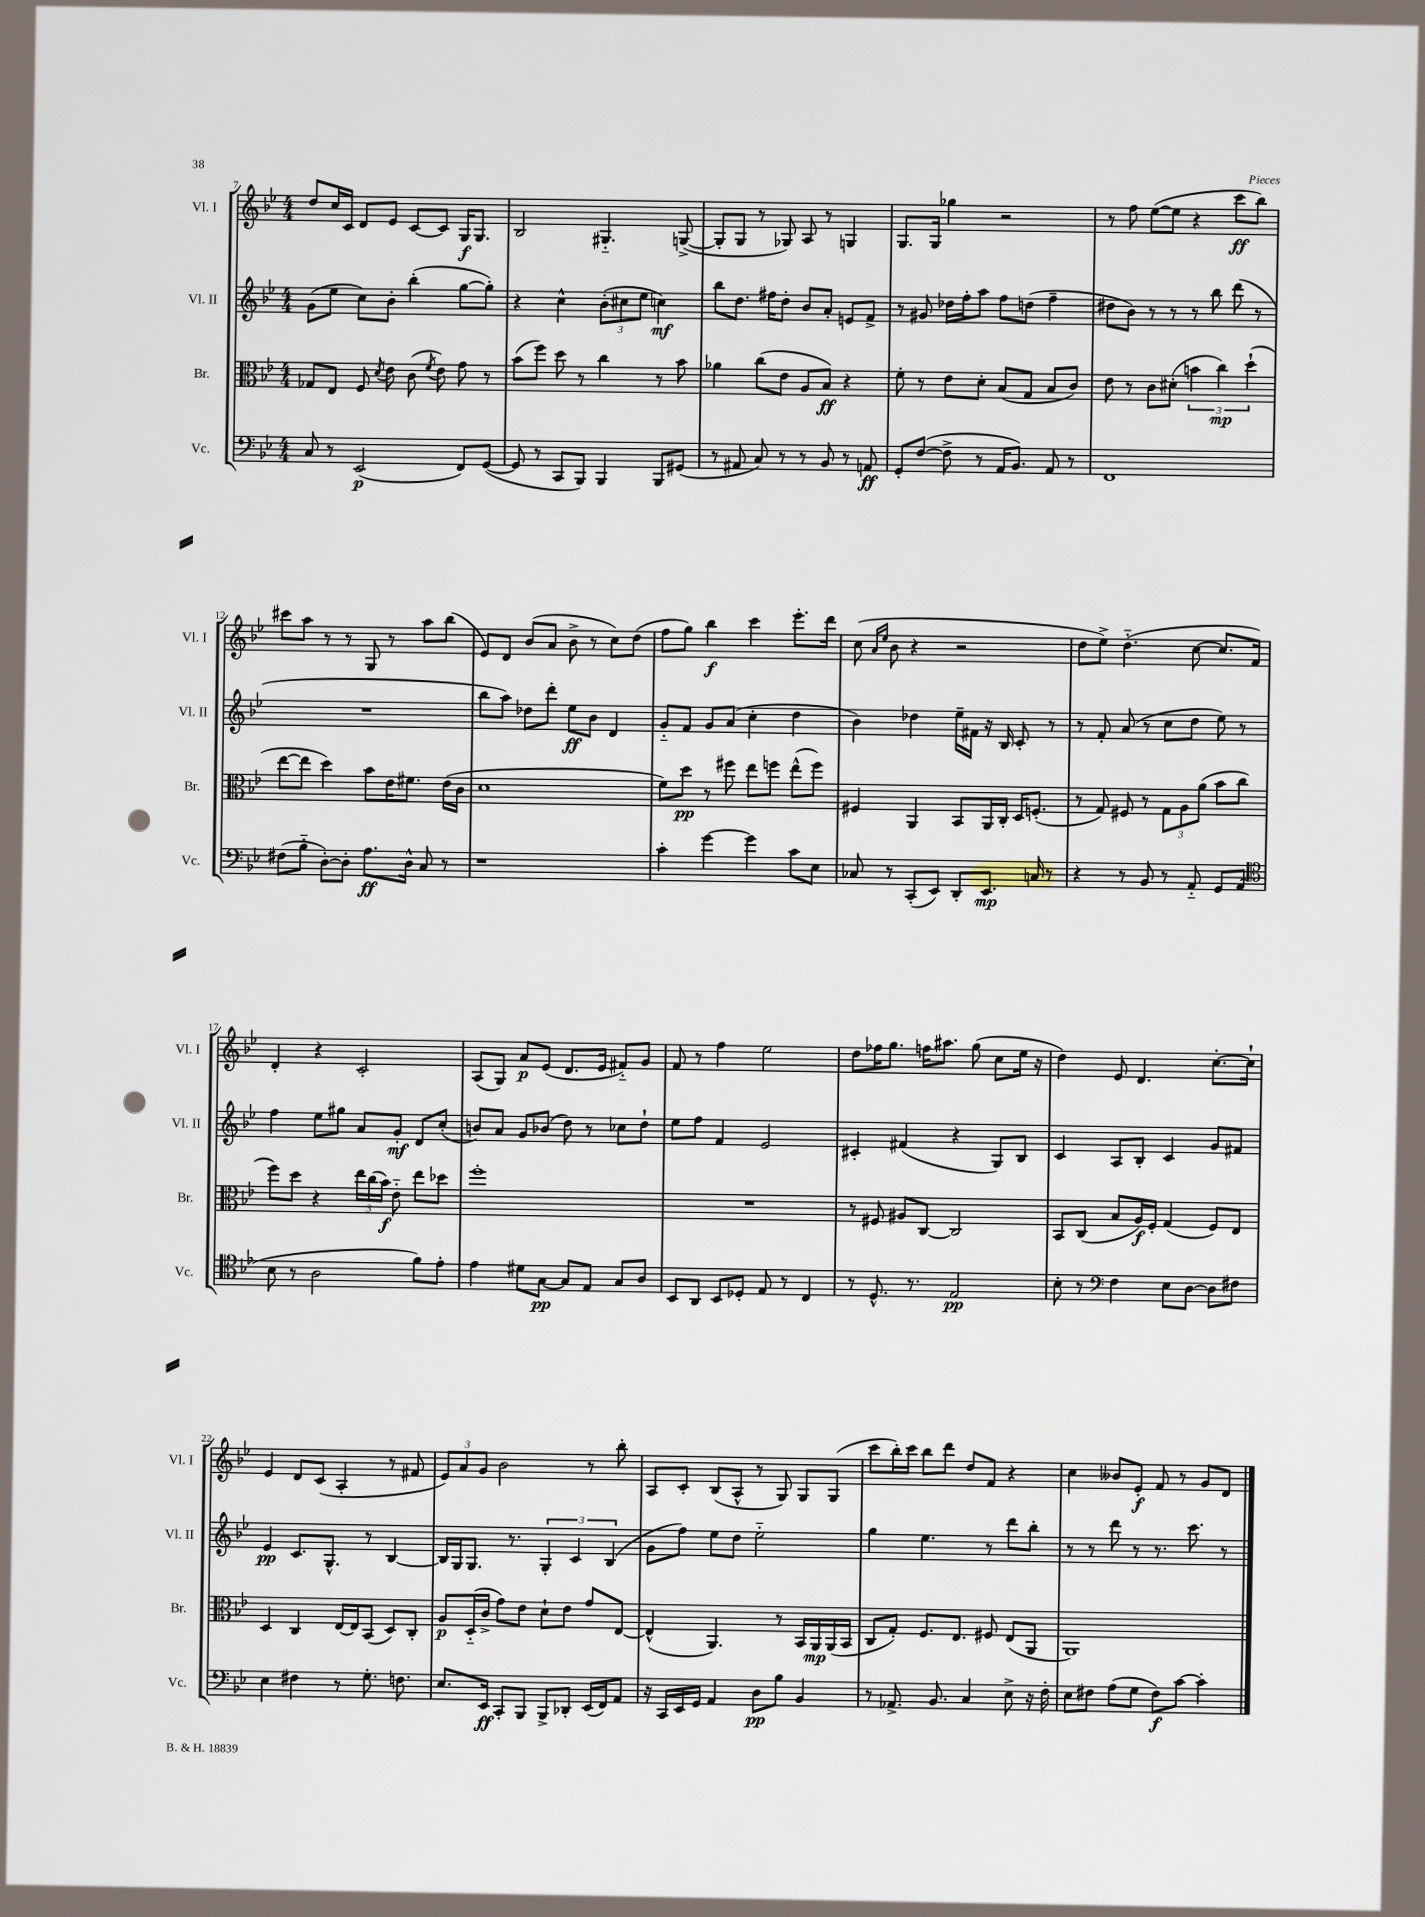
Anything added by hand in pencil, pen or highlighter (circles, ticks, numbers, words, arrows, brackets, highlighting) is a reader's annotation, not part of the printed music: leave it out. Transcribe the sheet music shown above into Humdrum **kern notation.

**kern	**kern	**kern	**kern
*staff4	*staff3	*staff2	*staff1
*clefF4	*clefC3	*clefG2	*clefG2
*k[b-e-]	*k[b-e-]	*k[b-e-]	*k[b-e-]
*M4/4	*M4/4	*M4/4	*M4/4
8C	8G-	(8g	8dd
8r	8E-	8ee-	16cc
.	.	.	16c
(2EE-	8F	8cc)	8d
.	8qd	.	.
.	8e-	8b-'	8e-
.	(8c	(4bb-'	[8c
.	8qf	.	.
.	8e-)	.	8c]
8FF)	8g	[8gg	16G
.	.	.	8.G
([8GG	8r	8gg'])	.
=	=	=	=
8GG]	(8b-	4r	2B-
8r	8ff)	.	.
8CC	8dd	4cc^^	.
8BBB-)	8r	.	.
4BBB-	4cc	(12b-'	4.G#'~
.	.	12cc#	.
.	.	12ee-	.
8BBB-	8r	4cc)	.
(8GG#	8b-	.	([8G^
=	=	=	=
8r	4a-	8bb-	8G']
8AA#	.	8.dd	8G
8C)	(8cc	.	8r
.	.	16ff#	.
8r	8e-	8dd'	8G-)
8r	8A	8b-	8A
8BB-	8B-)	8a'	8r
8r	4r	8e	4G
8AA	.	8f^	.
=	=	=	=
8GG'	8f'	8r	8.G
([8F	8r	8g#	.
.	.	.	16G
8F^]	8e-	16dd-	4gg-
.	.	16ff'	.
8r	8d'	8aa	.
16AA	(8B-	8ff	2r
8.BB-)	.	.	.
.	8G	(8dd	.
8AA	8B-	4ff~	.
8r	8c)	.	.
=	=	=	=
1FF	8e-	8dd#	8r
.	8r	8b-)	8ff
.	8c	8r	([8ee-
.	(8d#'	8r	8ee-]
.	6b	8r	4r
.	.	8bb-	.
.	6cc)	.	.
.	.	(8ddd	8ccc
.	(6dd`	.	.
.	.	8r	8bb-)
=	=	=	=
(8F#	[8ee-	1r	8ccc#
8B-'~	8ee-]	.	8aa
[8D')	4dd)	.	8r
8D']	.	.	8r
8.A	8b-	.	8G
.	16e-	.	8r
16D^^	8.f#	.	.
8C	.	.	8aa
8r	(16e-	.	(8bb-
.	16c	.	.
=	=	=	=
1r	1d	8bb-	8e-)
.	.	8aa)	8d
.	.	8dd-	(8b-
.	.	8ddd'	8a
.	.	8ee-	8b-^
.	.	8b-	8r
.	.	4d	8cc)
.	.	.	(8dd
=	=	=	=
4c'	8f)	8g'~	8ff
.	8dd	8f	8gg)
[4g	8r	8g	4bb-
.	8ff#	(8a	.
4g]	8ee-	4cc'	4ccc
.	8ff	.	.
8c	(8ee-^^	4dd	8.eee-'
8E-	8ff)	.	.
.	.	.	16ddd
=	=	=	=
8C-	4F#	4b-)	(8cc
.	.	.	16qqa
.	.	.	16qqee-
8r	.	.	8b-
(8CC'	4AA	4dd-	4r
8EE-)	.	.	.
8DD'	8BB-	16ee-~	2r
.	.	16f#	.
8.EE-	16AA	16r	.
.	16C'	16B-	.
.	16D	8c'	.
16C	(8.F'	.	.
8r	.	8r	.
=	=	=	=
4r	8r	8r	8dd
.	8G)	8f'	8ee-^)
8r	8F#	(8a	(4.dd'~
8BB-	8r	8r	.
8r	12G	8cc	.
.	12A	.	.
8AA'~	.	8dd	[8cc
.	(12a	.	.
8GG	8b-	8ee-)	8.cc]
(8AA	8cc	8r	.
.	.	.	16f)
=	=	=	=
*clefC4	*	*	*
8B-	8ff)	4ff	4d'
8r	8dd	.	.
2A	4r	8ee-	4r
.	.	8gg#	.
.	24ee-	8a	2c'
.	(24cc	.	.
.	24b-)	.	.
.	8e-'~	8g'	.
8f)	8ee-	8d	.
8e-'	8dd-	(8cc'	.
=	=	=	=
4e-	1ff'	8b)	(8A
.	.	8a	8G)
8d#	.	8g	8a
[8G	.	(8b-	(8e-
8G]	.	8dd)	8.d
8E-	.	8r	.
.	.	.	16e-
8G	.	8cc-	8f#'~)
8A	.	8dd`	8g
=	=	=	=
8BB-	1r	8ee-	8f
8AA	.	8ff	8r
8BB-	.	4f	4ff
8D-'	.	.	.
8E-	.	2e-	2ee-
8r	.	.	.
4C	.	.	.
=	=	=	=
8r	8r	4c#'	8dd
8.D^^	8F#	.	16ff-
.	.	.	8.gg
.	8A#	(4f#	.
8.r	.	.	.
.	[8C	.	16ff
.	.	.	8.aa#
2E-	2C]	4r	.
.	.	.	(8gg
.	.	8G)	8cc
.	.	8B-	16ee-
.	.	.	16r
=	=	=	=
8B-'	8BB-	4c	4dd)
8r	(8C	.	.
*clefF4	*	*	*
4F	8B-	8A	8e-
.	16A)	8B-'	4.d
.	16F'	.	.
8E-	(4G	4c	.
[8D	.	.	.
8D]	8F)	8g	[8.cc'
8F#	8E-	8f#	.
.	.	.	16cc`]
=	=	=	=
4E-	4D	4e-	4e-
4F#	4C	8.c	8d
.	.	.	(8c
.	.	8.G^^	.
8r	[16E-	.	4A'
.	16E-]	.	.
8.G'	(8BB-	8r	.
.	8D)	[4B-	8r
8.F	.	.	.
.	8C'	.	8f#
=	=	=	=
8.E-	8A	16B-]	12e-)
.	.	16G	.
.	.	.	12a
.	(16D'~	8.G	.
.	.	.	12g
16EE-	16c^	.	.
8CC'	8g)	.	2b-
.	.	8.r	.
8BBB-	8e-	.	.
8BBB-^	8d`	6G'	.
8DD-'	8e-	.	.
.	.	6c	.
(16EE-	8g	.	8r
16FF)	.	.	.
.	.	(6B-	.
8AA	[8E-	.	8bb-'
=	=	=	=
16r	(4E-^^]	8g	8A
16CC	.	.	.
16EE-	.	8ff)	8c'
16GG	.	.	.
4AA	4.AA)	8ee-	(8B-
.	.	8dd	8A^^
8D	.	2ee-'~	8r
8B-	8r	.	8G)
4BB-	16BB-	.	8G
.	16AA	.	.
.	(16AA	.	(8G
.	16BB-	.	.
=	=	=	=
8r	8C	4gg	8ccc
8.AA-^	8G')	.	16bb-')
.	.	.	16ccc
.	8.F	4.ee-	8bb-
8.BB-	.	.	.
.	.	.	8ddd
.	8.E-	.	.
4C	.	.	8dd
.	8F#	8r	8f
8E-^	(8E-	8ddd	4r
16r	8AA	8bb-'	.
16F'	.	.	.
=	=	=	=
8E-	1AA)	8r	4cc
8F#	.	8r	.
(8A	.	8ddd	8b--
8G	.	8r	8e-'
8F#)	.	8.r	8f
[8c	.	.	8r
.	.	8.ccc	.
4c']	.	.	8g
.	.	8r	8d
==	==	==	==
*-	*-	*-	*-
